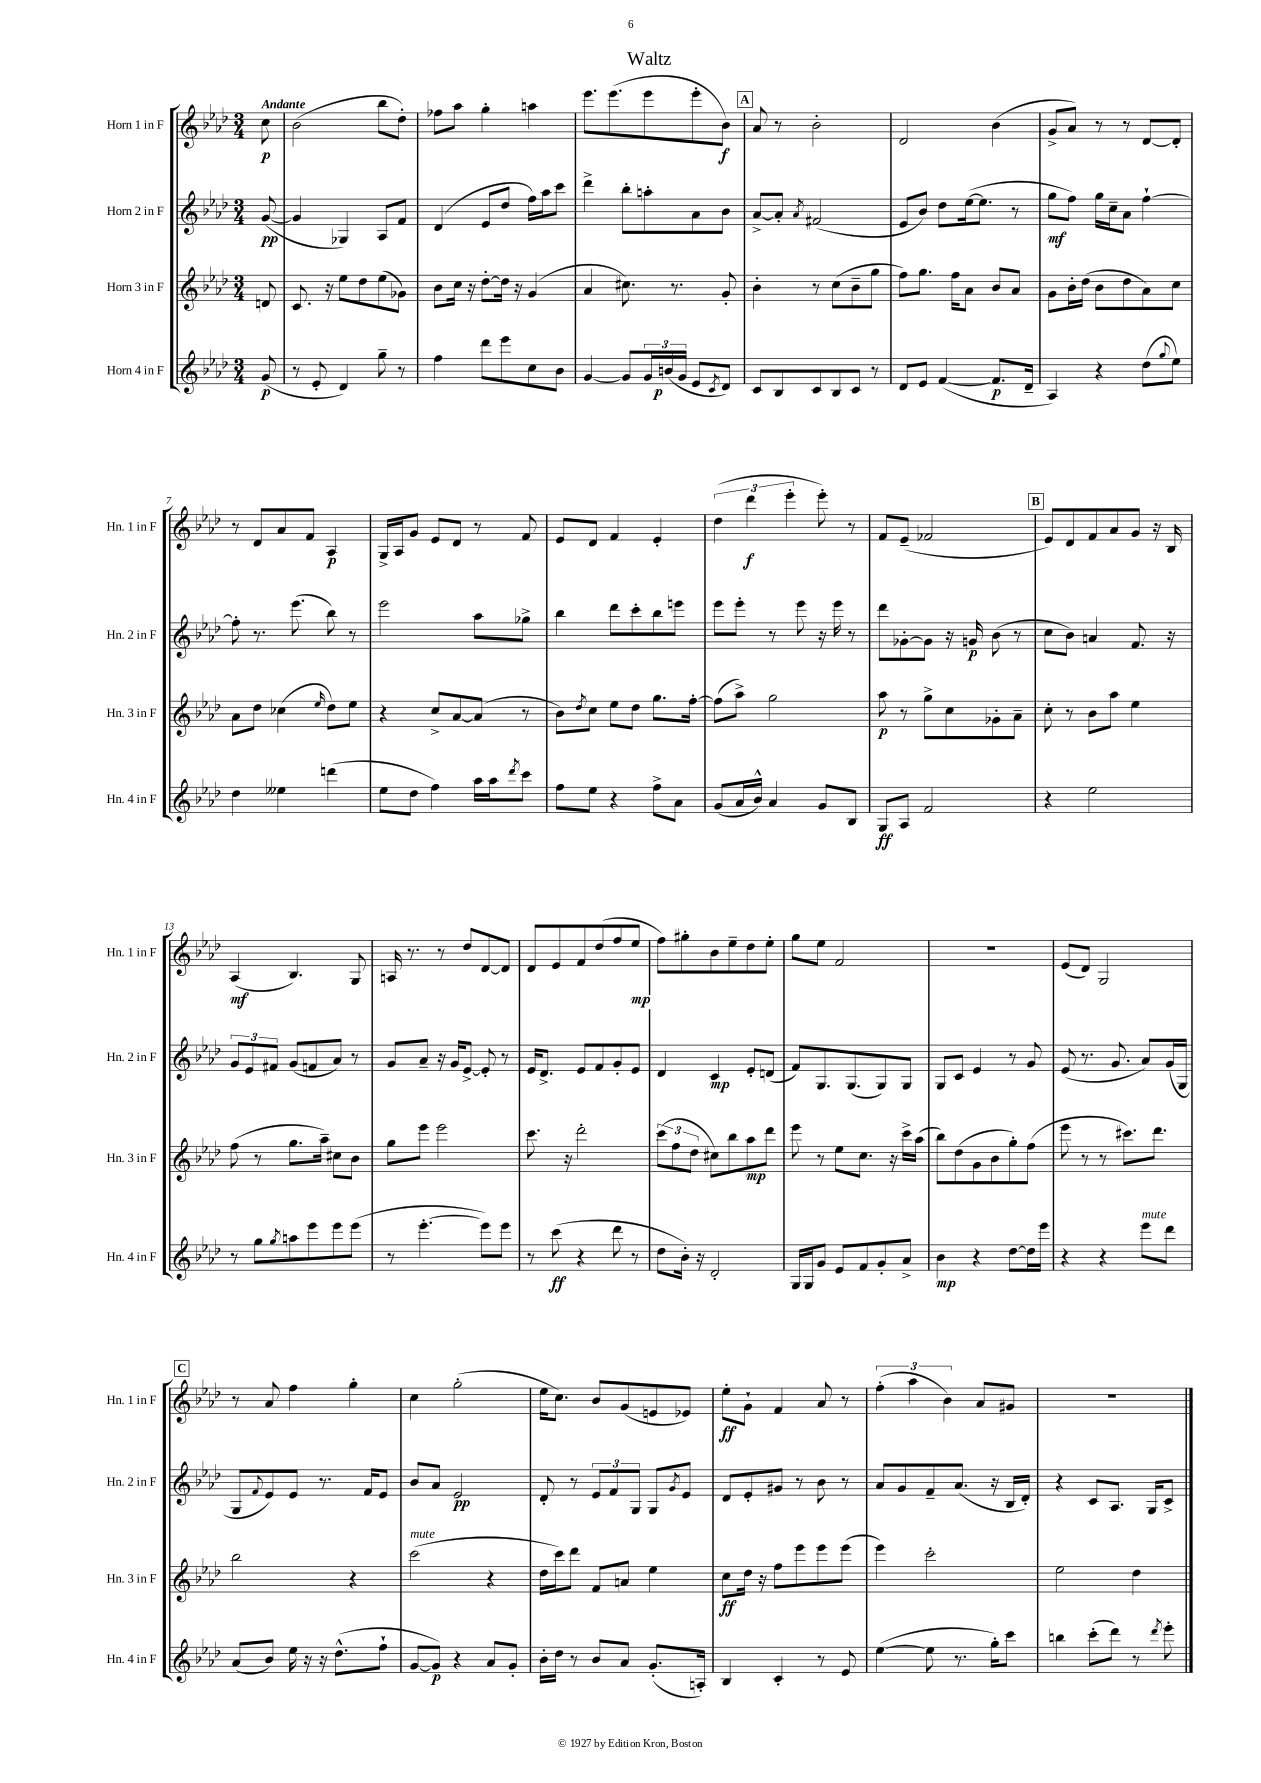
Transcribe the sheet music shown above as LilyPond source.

\header { title = "Waltz" }
<<
\new StaffGroup <<
\new Staff = "s0" \with { instrumentName = "Horn 1 in F" shortInstrumentName = "Hn. 1 in F" } {
    \clef treble \key aes \major \numericTimeSignature \time 3/4 \partial 8 \tempo "Andante"
    c''8\p |
    bes'2( bes''8 des''8-.) |
    fes''8 aes''8 g''4-. a''4 |
    ees'''8. ees'''8.( ees'''8 ees'''8-. bes'8\f) |
    \mark \markup { \box "A" } aes'8 r8 bes'2-. |
    des'2 bes'4( |
    g'8-> aes'8) r8 r8 des'8~ des'8-. |
    r8 des'8 aes'8 f'8 aes4\p |
    g16-> aes16 g'8 ees'8 des'8 r8 f'8 |
    ees'8 des'8 f'4 ees'4-. |
    \tuplet 3/2 { des''4( des'''4\f ees'''4-. } ees'''8-.) r8 |
    f'8 ees'8--( fes'2 |
    \mark \markup { \box "B" } ees'8) des'8 f'8 aes'8 g'8 r16 bes16 |
    aes4\mf( bes4.) g8 |
    a16 r8. r8 des''8 des'8~ des'8 |
    des'8 ees'8 f'8 des''8( f''8 ees''8\mp |
    f''8) gis''8-. bes'8 ees''8-- des''8 ees''8-. |
    g''8 ees''8 f'2 |
    R2. |
    ees'8( des'8) g2 |
    \mark \markup { \box "C" } r8 aes'8 f''4 g''4-. |
    c''4 g''2-.( |
    ees''16 c''8.) bes'8 g'8( e'8 ees'8) |
    ees''8-.\ff g'8-! f'4 aes'8 r8 |
    \tuplet 3/2 { f''4-.( aes''4 bes'4) } aes'8 gis'8 |
    R2. \bar "|." |
}
\new Staff = "s1" \with { instrumentName = "Horn 2 in F" shortInstrumentName = "Hn. 2 in F" } {
    \clef treble \key aes \major \numericTimeSignature \time 3/4 \partial 8
    g'8~\pp( |
    g'4 ges4) aes8 f'8 |
    des'4( ees'8 des''8 f''16) aes''16 c'''8 |
    des'''4-> bes''8-. a''8-. aes'8 bes'8 |
    \mark \markup { \box "A" } aes'8~-> aes'8-. \acciaccatura { aes'8 } fis'2( |
    ees'8 bes'8) des''8 ees''16~( ees''8. r8 |
    g''8\mf f''8) g''16 c''16-- aes'8 f''4~-! |
    f''8-. r8. ees'''8.( bes''8) r8 |
    ees'''2 aes''8 ges''8-> |
    bes''4 des'''8 c'''8-. bes''8 e'''8 |
    ees'''8 ees'''8-. r8 ees'''8 r16 ees'''16 r8 |
    des'''8 ges'8~-. ges'8 r16 g'16\p bes'8( r8 |
    \mark \markup { \box "B" } c''8 bes'8) a'4 f'8. r16 |
    \tuplet 3/2 { g'8 ees'8 fis'8 } g'8( f'8 aes'8) r8 |
    g'8 aes'8-- r16 g'16 ees'8~-> ees'8-. r8 |
    ees'16 des'8.-> ees'8 f'8 g'8-. ees'8 |
    des'4 c'4\mp ees'8-. d'8( |
    f'8) g8. g8.( g8) g8 |
    g8 c'8 ees'4 r8 g'8 |
    ees'8( r8. g'8. aes'8) g'16( g16 |
    \mark \markup { \box "C" } g8 \appoggiatura { f'8 } ees'8) ees'8 r8. f'16 ees'8 |
    bes'8 aes'8 ees'2\pp |
    des'8-. r8 \tuplet 3/2 { ees'8 f'8 g8 } g8 \acciaccatura { g'8 } ees'8 |
    des'8 ees'8-. gis'8 r8 bes'8 r8 |
    aes'8 g'8 f'8-- aes'8.( r16 bes16 des'16-.) |
    r4 c'8 aes8. g16 c'8-> \bar "|." |
}
\new Staff = "s2" \with { instrumentName = "Horn 3 in F" shortInstrumentName = "Hn. 3 in F" } {
    \clef treble \key aes \major \numericTimeSignature \time 3/4 \partial 8
    d'8 |
    c'8. r16 ees''8 des''8 ees''8( ges'8) |
    bes'8 c''16 r16 des''8~-. des''16 r16 g'4( |
    aes'4 cis''8.) r8. g'8-. |
    \mark \markup { \box "A" } bes'4-. r8 c''8( bes'8-- g''8 |
    f''8) g''8. f''16 aes'8 bes'8 aes'8 |
    g'8 bes'16-. des''16( bes'8 des''8 aes'8) c''8 |
    aes'8 des''8 ces''4( \grace { ees''16 } des''8) ees''8 |
    r4 c''8-> aes'8~ aes'8( r8 |
    bes'8) \acciaccatura { des''8 } c''8 ees''8 des''8 g''8. f''16~-. |
    f''8( aes''8->) g''2 |
    aes''8\p r8 g''8-> c''8 ges'8-. aes'8-- |
    \mark \markup { \box "B" } c''8-. r8 bes'8 aes''8 ees''4 |
    f''8( r8 g''8. aes''16--) cis''8 bes'8 |
    g''8 ees'''8 ees'''2 |
    c'''8. r16 des'''2-. |
    \tuplet 3/2 { c'''8( f''8 des''8 } cis''8) bes''8 aes''8\mp des'''8 |
    ees'''8 r8 ees''8 c''8. r16 c'''16-> aes''16( |
    bes''8) des''8( g'8 bes'8 g''8-.) f''8( |
    ees'''8 r8 r8 cis'''8.) des'''8. |
    \mark \markup { \box "C" } bes''2 r4 |
    c'''2^\markup { \italic "mute" }( r4 |
    des''16 c'''16) des'''8 f'8 a'8 ees''4 |
    c''8\ff des''16 r16 f''8 ees'''8 ees'''8 ees'''8( |
    ees'''4) c'''2-. |
    ees''2 des''4 \bar "|." |
}
\new Staff = "s3" \with { instrumentName = "Horn 4 in F" shortInstrumentName = "Hn. 4 in F" } {
    \clef treble \key aes \major \numericTimeSignature \time 3/4 \partial 8
    g'8\p( |
    r8 ees'8-. des'4) g''8-- r8 |
    f''4 des'''8 ees'''8 c''8 bes'8 |
    g'4~ g'8 \tuplet 3/2 { g'16 b'16\p( g'16 } ees'8 \acciaccatura { c'8 } des'8) |
    \mark \markup { \box "A" } c'8 bes8 c'8 bes8 c'8 r8 |
    des'8 ees'8 f'4~( f'8.\p des'16-- |
    aes4) r4 des''8( \appoggiatura { g''8 } ees''8) |
    des''4 eeses''4 d'''4( |
    ees''8 des''8 f''4) aes''16 aes''16 \acciaccatura { des'''8 } c'''8 |
    f''8 ees''8 r4 f''8-> aes'8 |
    g'8( aes'16 bes'16-^) aes'4 g'8 bes8 |
    g8\ff aes8 f'2 |
    \mark \markup { \box "B" } r4 ees''2 |
    r8 g''8 \acciaccatura { g''8 } a''8 ees'''8 ees'''8 ees'''8( |
    r8 ees'''4.~-. ees'''8) ees'''8 |
    r8 c'''8\ff( r4 des'''8 r8 |
    des''8 bes'16-.) r16 des'2-. |
    g16 g16 g'8 ees'8 f'8 g'8-. aes'8-> |
    bes'4\mp r4 des''8~ des''16 ees'''16 |
    r4 r4 ees'''8^\markup { \italic "mute" } des'''8 |
    \mark \markup { \box "C" } aes'8( bes'8) ees''16 r16 r16 des''8.-^( f''8-! |
    g'8~ g'8\p) r4 aes'8 g'8-. |
    bes'16-. des''16 r8 bes'8 aes'8 g'8.-.( a16-.) |
    bes4 c'4-. r8 ees'8 |
    ees''4~( ees''8 r8. g''16-.) c'''8 |
    b''4 c'''8-.( des'''8) r8 \acciaccatura { des'''8 } ees'''8-. \bar "|." |
}
>>
>>
